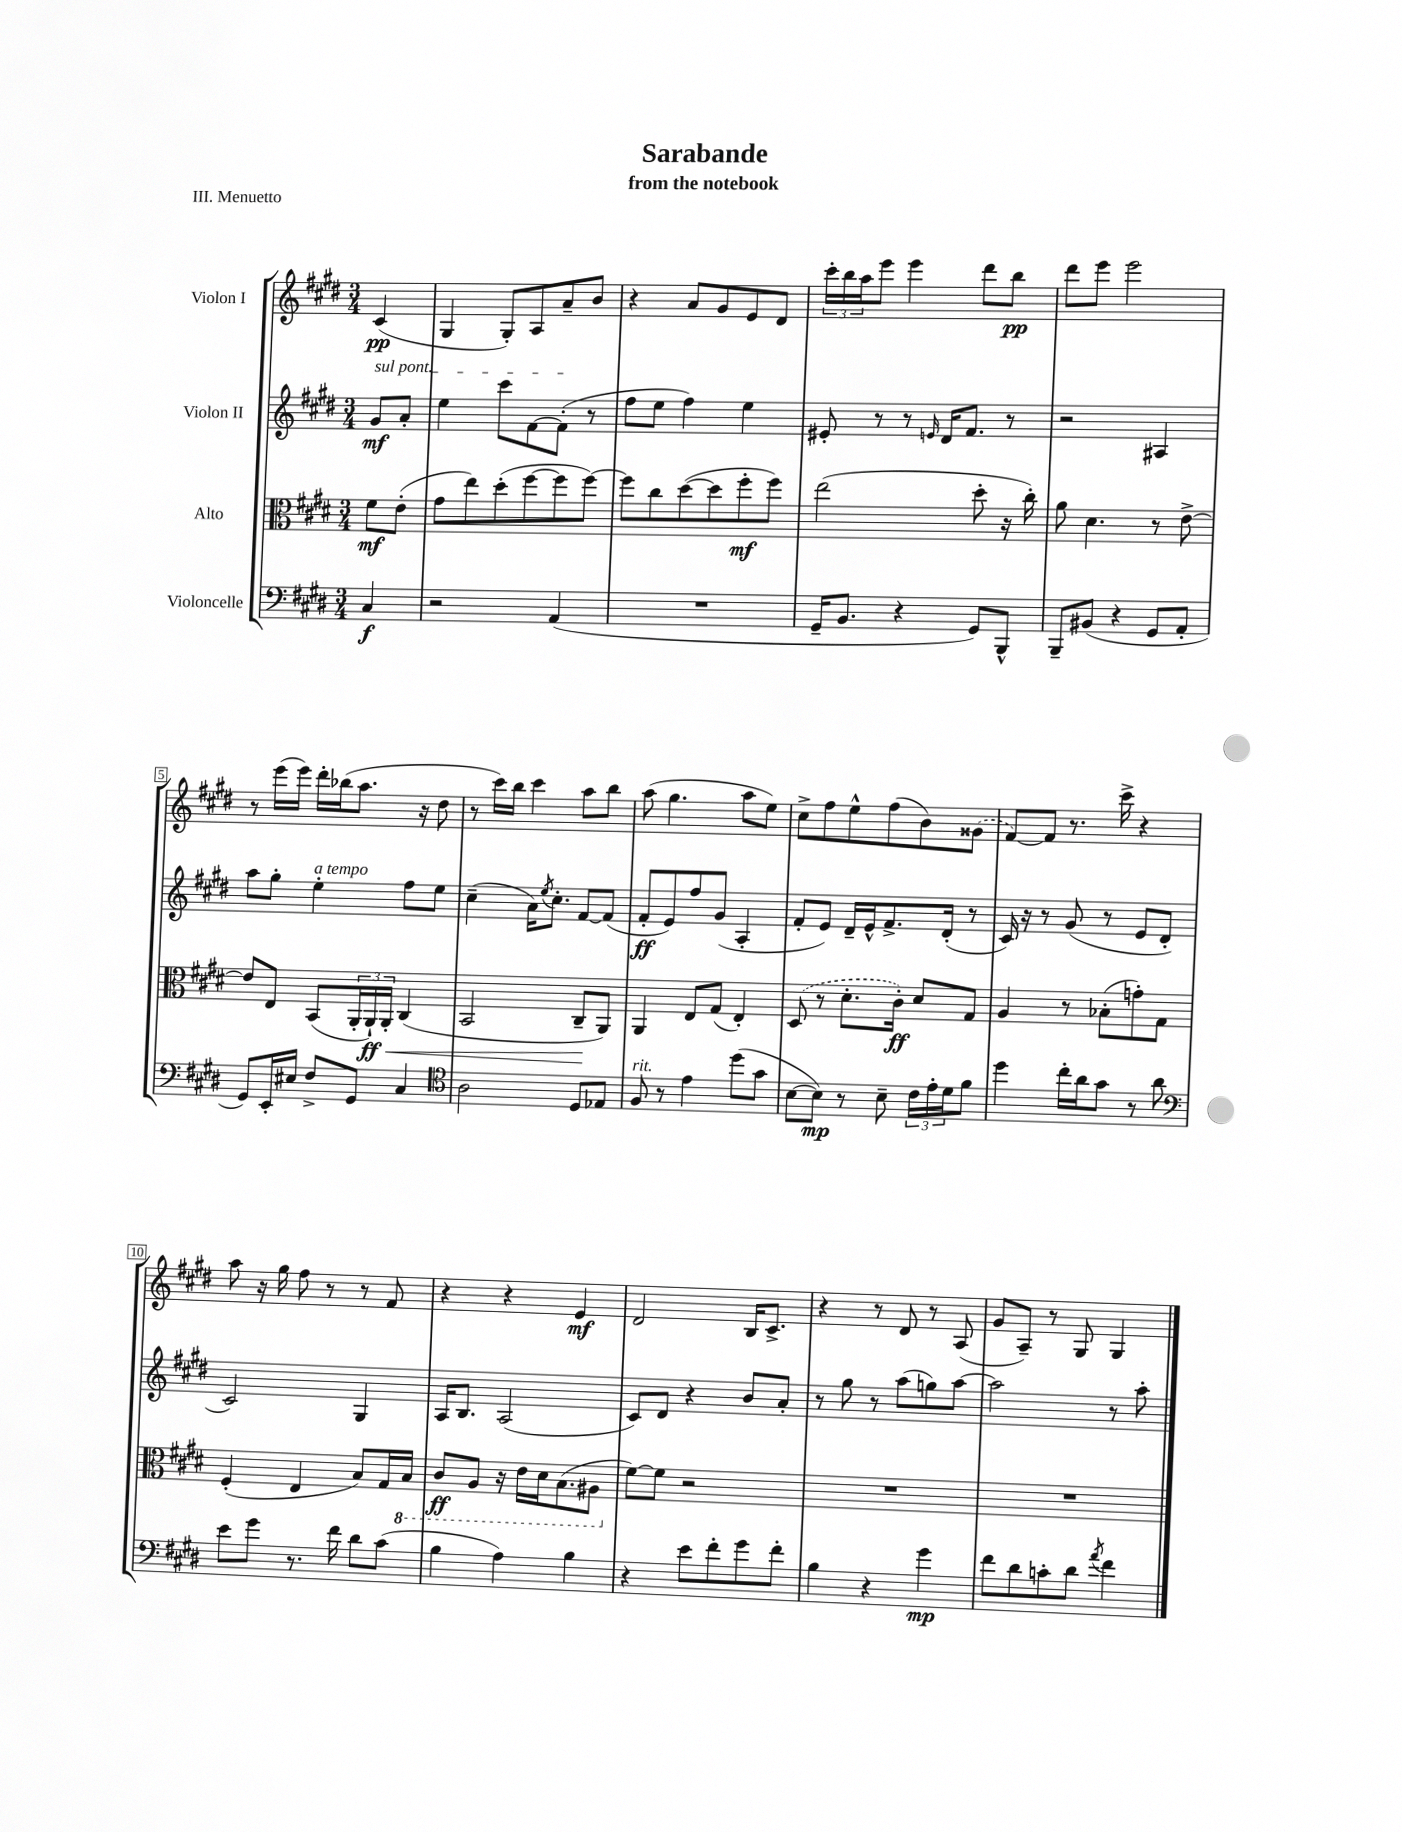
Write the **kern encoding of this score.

**kern	**kern	**kern	**kern
*staff4	*staff3	*staff2	*staff1
*clefF4	*clefC3	*clefG2	*clefG2
*k[f#c#g#d#]	*k[f#c#g#d#]	*k[f#c#g#d#]	*k[f#c#g#d#]
*M3/4	*M3/4	*M3/4	*M3/4
4C#/	8f#\L	8g#/L	(4c#/
.	(8e'\J	8a'/J	.
=	=	=	=
2r	8g#\L	4ee\	4G#/
.	8ee\)	.	.
.	(8dd#'\	8ccc#\L	8G#'/L)
.	[8ff#\	[8f#\	8A/
(4AA/	8ff#\]	(8f#'\]J	8a~/
.	[8ff#\J)	8r	8b/J
=	=	=	=
2.r	8ff#\]L	8ff#\L	4r
.	8cc#\	8ee\J	.
.	([8dd#\	4ff#\)	8a/L
.	8dd#\]	.	8g#/
.	8ff#'\	4ee\	8e/
.	8ff#\J)	.	8d#/J
=	=	=	=
16GG#~/LK	(2ee\	8e#'/	24ccc#'\LL
.	.	.	24bb\
8.BB/J	.	.	.
.	.	.	24aa\J
.	.	8r	8eee\J
4r	.	8r	4eee\
.	.	16qqe/	.
.	.	16d#/LK	.
.	.	8.f#/J	.
8GG#/L)	8dd#'\	.	8ddd#\L
8BBB^^/J	16r	8r	8bb\J
.	16cc#'\)	.	.
=	=	=	=
8BBB~/L	8a\	2r	8ddd#\L
(8BB#/J	4.d#\	.	8eee\J
4r	.	.	2eee\
8GG#/L	8r	4A#/	.
8AA'/J	[8e^\	.	.
=	=	=	=
8GG#/L)	8e/]L	8aa\L	8r
16EE'/L	8E/J	8gg#'\J	(16eee\LL
16E#/JJ	.	.	16eee\JJ)
8F#^/L	(8BB/L	4ee'\	16ddd#'\LL
.	.	.	(16bb-\J
8GG#/J	24AA'/L	.	8.aa\J
.	24AA`/)	.	.
.	24AA'/JJ	.	.
4C#/	(4C#/	8ff#\L	.
.	.	.	16r
.	.	8ee\J	8dd#\
=	=	=	=
*clefC4	*	*	*
2A\	2BB/	(4cc#~\	8r
.	.	.	16ccc#\LL)
.	.	.	16bb\JJ
.	.	16a\LK)	4ccc#\
.	.	8qee/	.
.	.	8.cc#'\J	.
8D#/L	8C#~/L	[8f#/L	8aa\L
8E-/J	8AA/J)	(8f#/]J	8bb\J
=	=	=	=
8F#/	4AA/	8f#'/L	(8aa\
8r	.	8e/)	4.gg#\
4e\	8E/L	8ff#/	.
.	(8G#/J	(8g#/J	.
(8dd#\L	4E'/)	4A'/	8aa\L
8g#\J	.	.	8ee\J)
=	=	=	=
[8B\L	(8D#/	8f#'/L	8cc#^\L
8B\]J)	8r	8e/J)	8ff#\
8r	8.d#'\L	16d#~/LL	8ee^^\
.	.	16e^^/J	.
8B~\	.	8.f#^/	(8ff#\
.	16c#'\Jk)	.	.
24c#\LL	8d#/L	.	8b\)
24e'\	.	.	.
.	.	(16d#'/Jk	.
24d#\J	.	.	.
8f#\J	8G#/J	8r	(8g##\J
=	=	=	=
4dd#\	4A/	16c#/)	[8f#/L)
.	.	16r	.
.	.	8r	8f#/]J
16cc#'\LL	8r	(8g#/	8.r
16a\J	.	.	.
8g#\J	(8B-'\L	8r	.
.	.	.	16ccc#^\
8r	8g'\)	8e/L	4r
8a\	8G#\J	8d#'/J	.
=	=	=	=
*clefF4	*	*	*
8e\L	(4F#'/	2c#/)	8aa\
8g#\J	.	.	16r
.	.	.	16gg#\
8.r	4E/	.	8ff#\
.	.	.	8r
16f#\	.	.	.
8d#\L	8B/L)	4G#/	8r
(8c#\J	16G#/L	.	8f#/
.	16BB/JJ	.	.
=	=	=	=
4B\	8C#/L	16A/LK	4r
.	.	8.B/J	.
.	8AA/J	.	.
4A\)	16r	(2A/	4r
.	16E\LL	.	.
.	16D#\J	.	.
.	(8.BB\	.	.
4B\	.	.	4e/
.	8AA#\J	.	.
=	=	=	=
4r	[8f#\L)	8c#/L)	2d#/
.	8f#\]J	8d#/J	.
8e\L	2r	4r	.
8f#'\	.	.	.
8g#\	.	8b/L	16B/LK
.	.	.	8.c#^/J
8f#'\J	.	8a'/J	.
=	=	=	=
4B\	2.r	8r	4r
.	.	8gg#\	.
4r	.	8r	8r
.	.	(8aa\L	8d#/
4g#\	.	8gg\)	8r
.	.	[8aa\J	(8A/
=	=	=	=
8f#\L	2.r	2aa\]	8g#/L
8d#\	.	.	8A~/J)
8c'\	.	.	8r
8d#\J	.	.	8G#/
8qa/	.	.	.
4f#\	.	8r	4G#/
.	.	8aa'\	.
==	==	==	==
*-	*-	*-	*-
